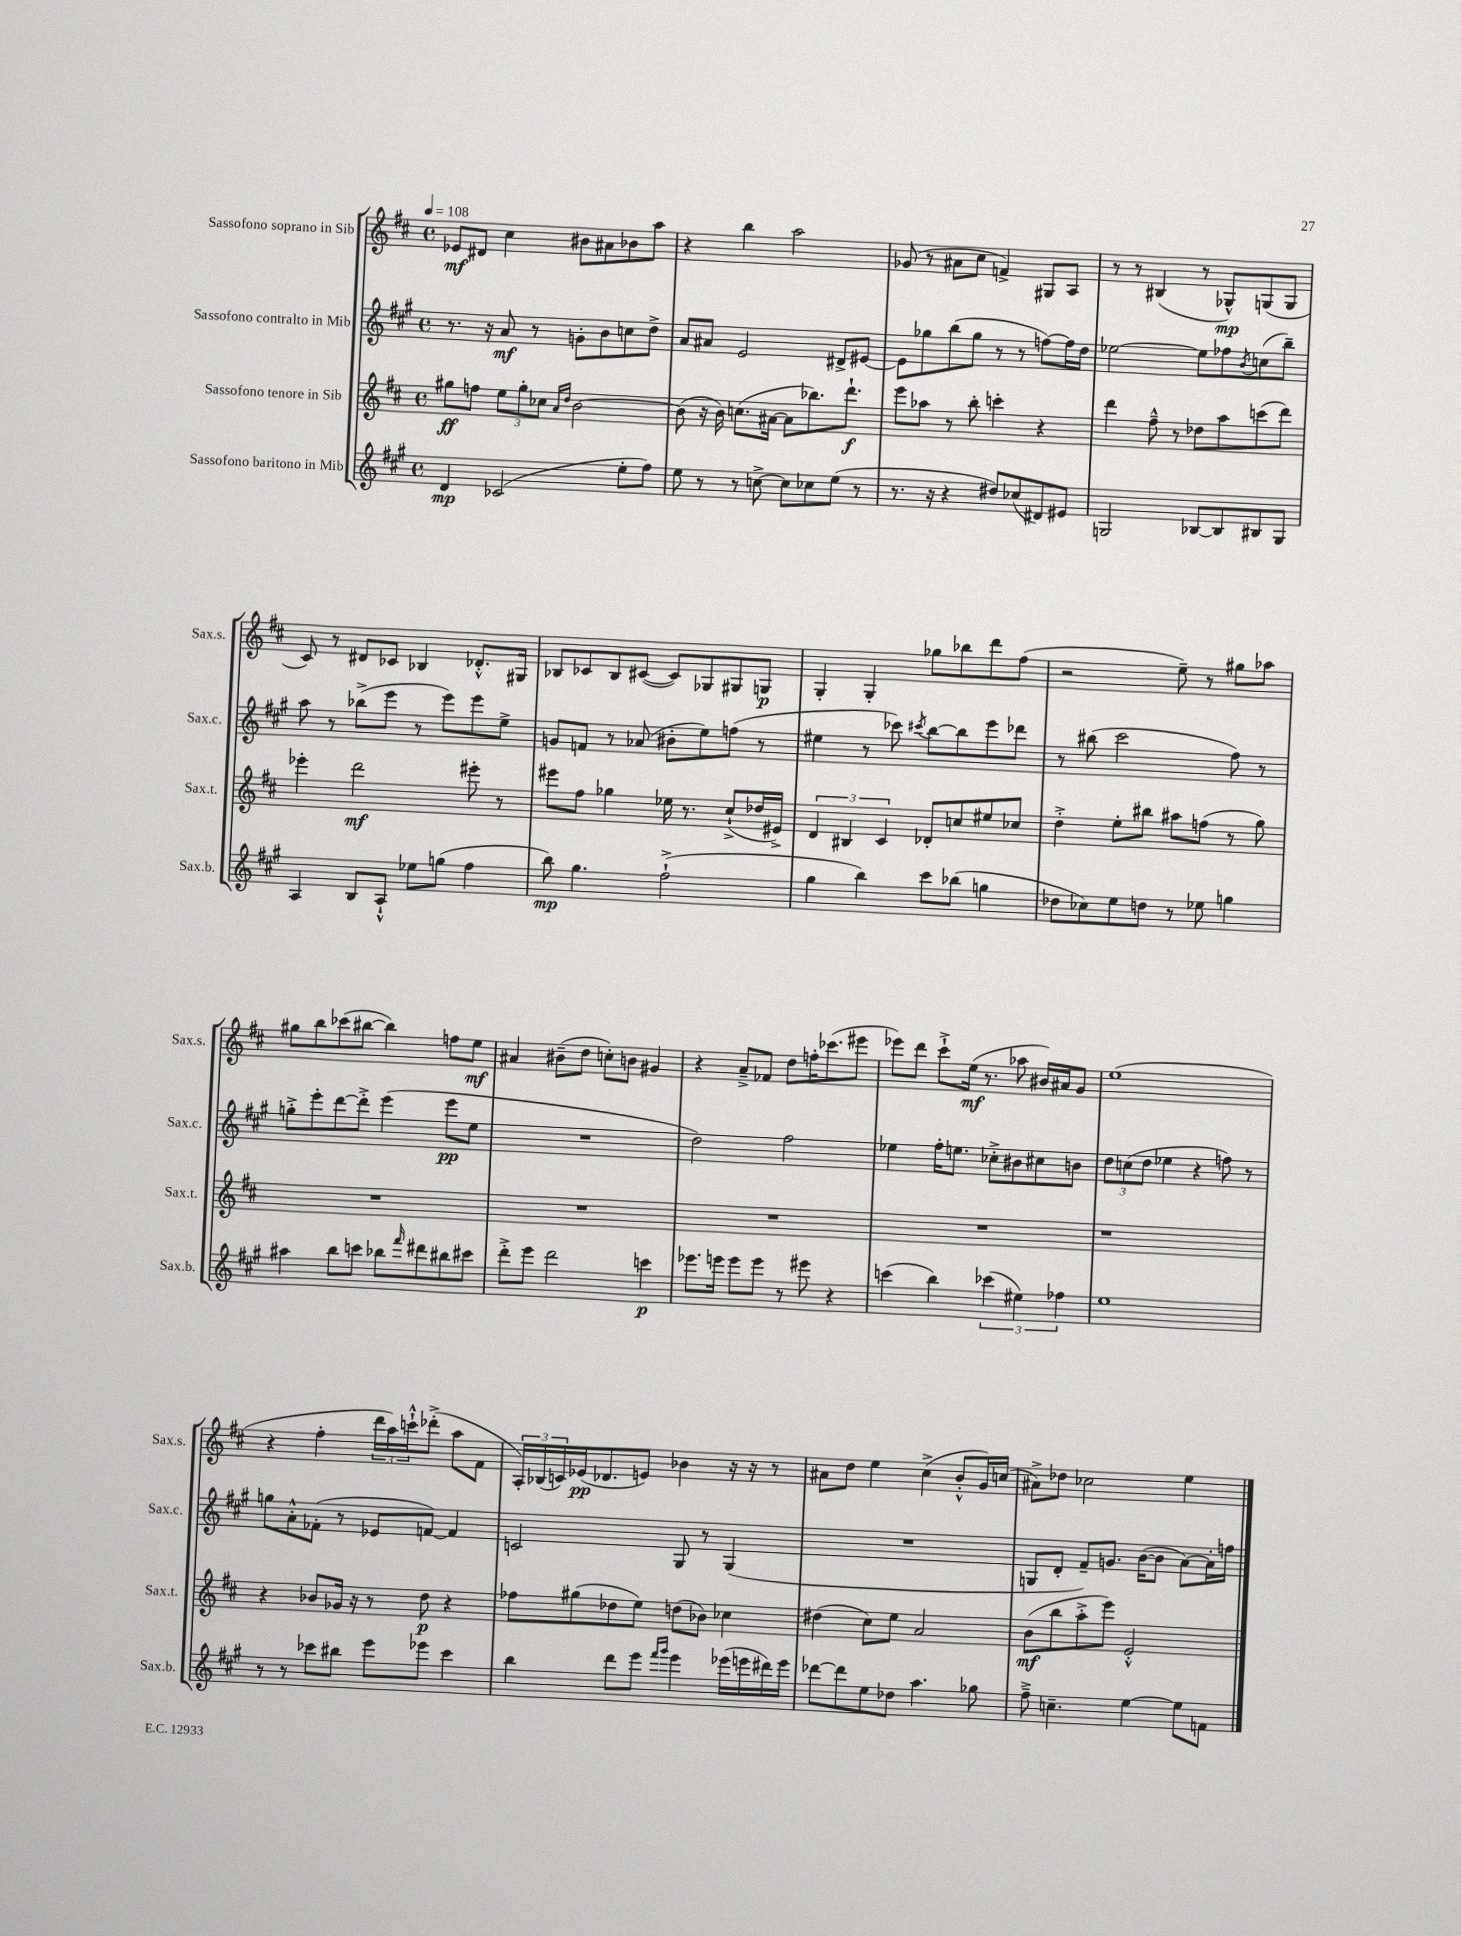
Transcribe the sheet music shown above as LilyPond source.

<<
\new StaffGroup <<
\new Staff = "s0" \with { instrumentName = "Sassofono soprano in Sib" shortInstrumentName = "Sax.s." } {
    \clef treble \key d \major \defaultTimeSignature \time 4/4 \tempo 4 = 108
    ees'8\mf dis'8 cis''4 bis'8 ais'8 bes'8 a''8 |
    r4 b''4 a''2 |
    ges'8( r8 ais'8 cis''8 f'4->) gis8 a8 |
    r8 r8 bis4( r8 ges8-^\mp) g8( g8 |
    cis'8) r8 dis'8 ces'8 bes4 des'8.-.-^ gis16 |
    bes8 ces'8 bes8 cis'8~( cis'8) ges8 gis8 g8\p |
    g4-. g4-. ges''8 bes''8 d'''8 fis''8( |
    r2 e''8--) r8 gis''8 aes''8 |
    gis''8 b''8 ces'''8( bis''8~ bis''4) f''8 e''8\mf |
    ais'4 bis'8--( d''8 c''8-.) b'8 gis'4 |
    r4 a'8---> fes'8 d''8 f''16-. ces'''8.( eis'''8 |
    ees'''8) d'''8 cis'''8-!-> e''16\mf( r8. aes''8 bis'16) ais'16 g'8 |
    e''1( |
    r4 fis''4-. \tuplet 3/2 { d'''16 a''16) c'''16-!-^ } des'''8-.->( a''8 fis'8 |
    \tuplet 3/2 { a16-.) bes16( c'16) } ees'16\pp( des'8. e'8) bes'4 r16 r16 r8 |
    ais'8 d''8 e''4 cis''4->( b'8-.-^ g'16) c''16( |
    ais'8->) des''8 ces''2 e''4 \bar "|." |
}
\new Staff = "s1" \with { instrumentName = "Sassofono contralto in Mib" shortInstrumentName = "Sax.c." } {
    \clef treble \key a \major \defaultTimeSignature \time 4/4
    r8. r16 a'8\mf r8 g'8-. b'8 c''8 d''8-> |
    a'8 ais'8 e'2 dis'8-> eis'8~ |
    eis'8 ges''8 b''8( ges''8 r8 r8 f''8~) f''16 d''16 |
    ees''2~ ees''8 fes''8 \acciaccatura { b'8 } c''8( b''8--) |
    a''8 r8 bes''8->( e'''8 r8 e'''8) e'''8 e''8-> |
    g'8 f'8 r8 aes'8( bis'8-. e''8) f''8( r8 |
    eis''4 r8 ces'''8) \acciaccatura { cis'''8 } b''8~ b''8 e'''8 des'''8 |
    r8 bis''8( cis'''2 fis''8) r8 |
    g''8-.-> e'''8-. d'''8~ d'''8-.-> e'''4( e'''8\pp e''8 |
    R1 |
    d''2) fis''2 |
    ees''4 fis''16-. e''8. ces''8-.-> bis'8 cis''8 b'8 |
    \tuplet 3/2 { d''8 c''8( d''8 } ees''4 r4 f''8) r8 |
    g''8 a'8-.-^ fes'8-.( r8 ees'8 f'8~) f'4 |
    c'2 gis8 r8 gis4( |
    R1 |
    g8 d'8-. fis'8--) g'8. b'16~( b'8 a'8~) a'16-. f''16 \bar "|." |
}
\new Staff = "s2" \with { instrumentName = "Sassofono tenore in Sib" shortInstrumentName = "Sax.t." } {
    \clef treble \key d \major \defaultTimeSignature \time 4/4
    gis''8\ff f''8 \tuplet 3/2 { e''8 gis''8-. ces''8 } \grace { a'16 d''16 } b'2~ |
    b'8( r16 b'16) c''8.( ais'16~ ais'8 bes''8.) d'''8.-!\f |
    e'''8 aes''8 r8 b''8-. c'''4-. r4 |
    d'''4 fis''8---^ r8 des''8 a''8 c'''8( d'''8) |
    ees'''4-. d'''2\mf eis'''8-. r8 |
    eis'''8 fis''8 ges''4 ees''16 r8. cis''8-!->( des''16 eis'16->) |
    \tuplet 3/2 { d'4 bis4 cis'4 } des'8-. c''8 eis''8 ces''8 |
    d''4-.-> e''8-. bis''8 ais''8 f''8( r8 g''8) |
    R1 |
    R1 |
    R1 |
    R1 |
    r1 |
    r4 bes'8 ges'16 r16 r8 d''8\p r4 |
    fes''8 gis''8( des''8 e''8) d''8( bes'8) ces''4 |
    dis''4( cis''8) e''8 a'2 |
    b'8\mf( b''8 a''8-.-> e'''8) e'2-.-^ \bar "|." |
}
\new Staff = "s3" \with { instrumentName = "Sassofono baritono in Mib" shortInstrumentName = "Sax.b." } {
    \clef treble \key a \major \defaultTimeSignature \time 4/4
    d'4\mp ces'2( e''8-. fis''8) |
    e''8 r8 r8 c''8~-> c''8 ces''8 e''8( r8 |
    r8. r16 r4 dis''8) ces''8( dis'8) eis'8 |
    g2 bes8~ bes8 bis8 g8 |
    a4 b8 a8-!-^ ees''8 g''8( fis''4 |
    b''8\mp) gis''4. fis''2-!->( |
    gis''4 b''4) cis'''8 bes''8( g''4 |
    des''8 ces''8) e''8 d''8 r8 ees''8 g''4 |
    ais''4 b''8 c'''8 bes''8 \grace { fis'''16 } dis'''8 bis''8 cis'''8 |
    d'''8-.-> e'''8 d'''2 c'''4\p |
    ees'''8. e'''16 e'''8 e'''8 r8 eis'''8 r4 |
    c'''4( b''4) \tuplet 3/2 { ces'''4( eis''4) fes''4 } |
    e''1 |
    r8 r8 ces'''8 bis''8 e'''8 ees'''8 ces'''4 |
    b''4 d'''8 e'''8 \grace { fis'''16 gis'''16 } e'''4 ees'''16( e'''16 dis'''16) e'''16 |
    des'''8~ des'''8 e''8 des''8 a''4. ges''8 |
    fis''8---> c''4.-- e''4~ e''8 f'8 \bar "|." |
}
>>
>>
\layout { \context { \Score \remove "Bar_number_engraver" } }
